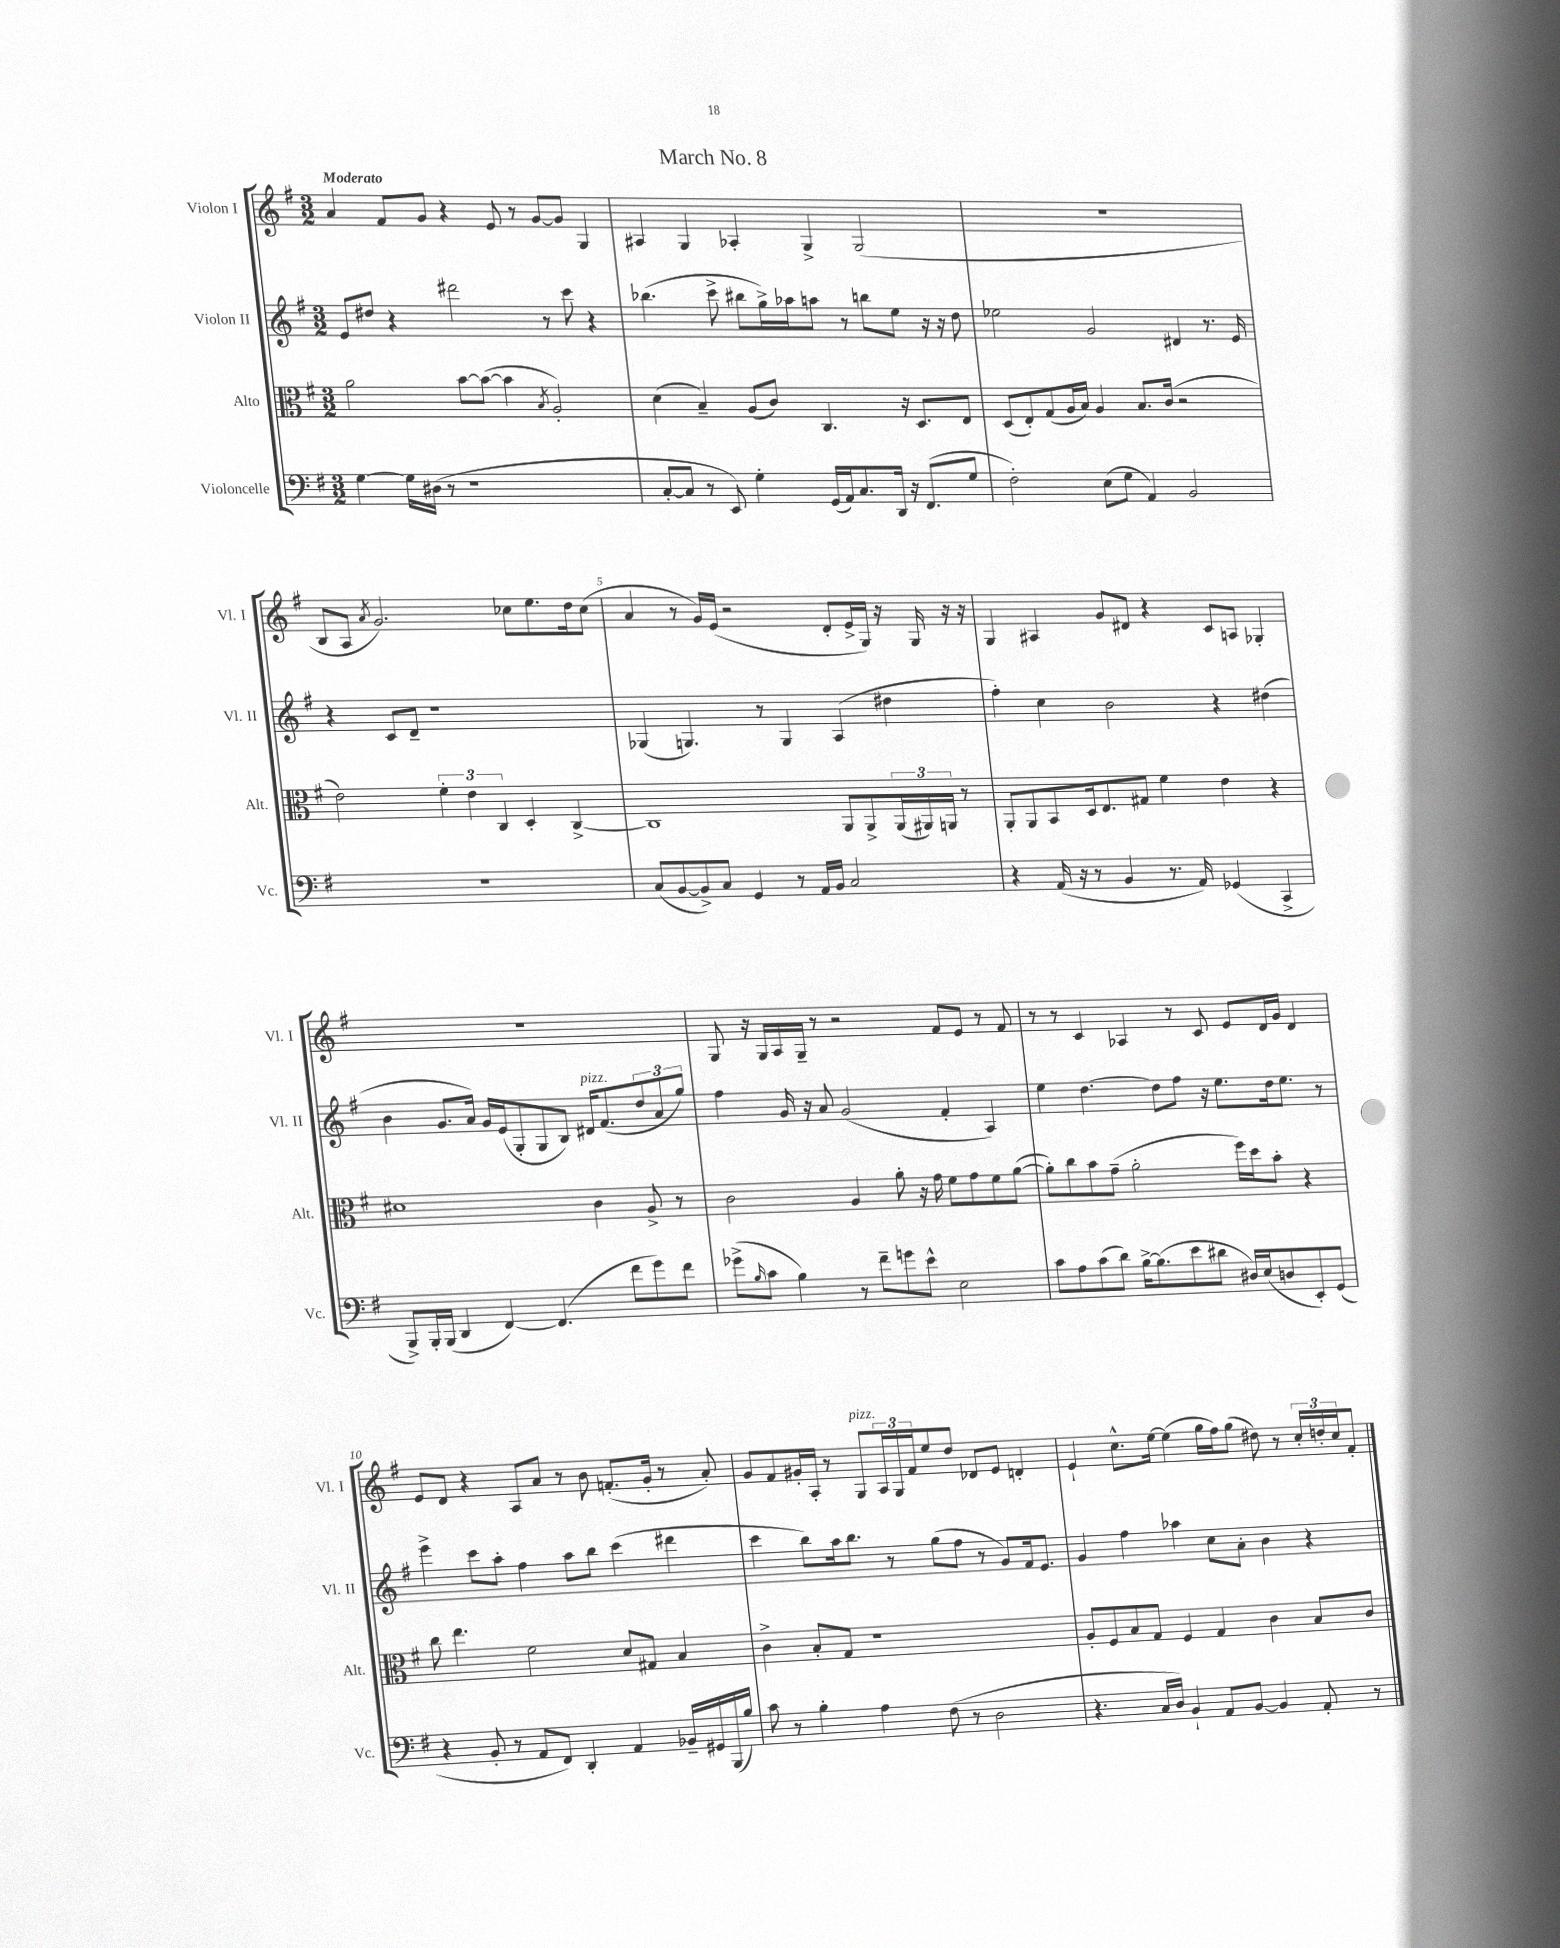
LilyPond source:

\header { title = "March No. 8" }
<<
\new StaffGroup <<
\new Staff = "s0" \with { instrumentName = "Violon I" shortInstrumentName = "Vl. I" } {
    \clef treble \key g \major \numericTimeSignature \time 3/2 \tempo "Moderato"
    a'4 fis'8 g'8 r4 e'8 r8 g'8~ g'8 g4 |
    ais4 g4 aes4-. g4-> g2( |
    R1. |
    b8 a8 \acciaccatura { a'8 } g'2.) ces''8 e''8. d''16 ces''8( |
    a'4 r8 g'16) e'16( r2 d'8-. e'16-> g16) r16 g16 r16 r16 |
    g4 ais4 g'8 dis'8 r4 c'8 a8 ges4-. |
    R1. |
    g8 r16 g16 a16 g16-- r8 r2 fis'8 e'8 r8 fis'8 |
    r8 r8 c'4 aes4 r8 c'8 e'8 d'16 g'16 d'4 |
    e'8 d'8 r4 a8 a'8 r8 b'8 f'8.-.( g'16-. r8 a'8-.) |
    g'8 fis'8 gis'16-. a16-. r8 g8^\markup { \italic "pizz." } \tuplet 3/2 { a16 g16 fis'16 } e''8 d''8 des'8 e'8 d'4-. |
    e'4-! c''8.-^ e''16~ e''4( g''16 fis''16) g''8( dis''8) r8 \tuplet 3/2 { c''16-. d''16-. c''16 } fis'8-. \bar "|." |
}
\new Staff = "s1" \with { instrumentName = "Violon II" shortInstrumentName = "Vl. II" } {
    \clef treble \key g \major \numericTimeSignature \time 3/2
    e'8 dis''8 r4 dis'''2 r8 c'''8 r4 |
    bes''4.( c'''8-> bis''8 g''16->) aes''16 a''8 r8 b''8 e''8 r16 r16 d''8 |
    ees''2 g'2 dis'4 r8. e'16 |
    r4 c'8 d'8-- r1 |
    ges4( g4.) r8 g4 a4( dis''4 |
    fis''4-.) c''4 b'2 r4 dis''4( |
    b'4 g'8. a'16) g'16 e'16( g8-. g8 b8) dis'16^\markup { \italic "pizz." } fis'8.( \tuplet 3/2 { d''8 a'8 g''8) } |
    fis''4 g'16 r16 a'8 g'2( fis'4-. a4) |
    e''4 d''4.~ d''8 fis''8 r16 e''8. d''16 e''8. r8 |
    e'''4-> c'''8 a''8-. fis''4 a''8 b''8 c'''4( dis'''4 |
    c'''4 b''8) a''16 b''8. r8 g''8( fis''8 r8 g'8) fis'16 e'8. |
    g'4 fis''4 aes''4 c''8 a'8-. b'4 r4 \bar "|." |
}
\new Staff = "s2" \with { instrumentName = "Alto" shortInstrumentName = "Alt." } {
    \clef alto \key g \major \numericTimeSignature \time 3/2
    a'2 b'8~ b'8~( b'4 \acciaccatura { b8 } a2-.) |
    d'4( b4--) a8( c'8) c4. r16 d8. e8 |
    d8( e8-.) g8( a16 b16) a4 b8. c'16( r2 |
    e'2) \tuplet 3/2 { fis'4-. e'4 c4 } d4-. c4~-> |
    c1 a,8 a,8-> \tuplet 3/2 { a,16( ais,16) a,16 } r8 |
    a,8-. a,8 b,8 d16 e8. gis8 fis'4 e'4 r4 |
    dis'1 c'4 a8-> r8 |
    c'2 a4 a'8-. r16 g'16 fis'8 g'8 fis'8 a'8~( |
    a'8-.) c''8 b'8 g'8--( a'2-. fis''16) d''16 b'8-. r4 |
    c''8 e''4. fis'2 d'8 gis8 b4 |
    c'4-> b8-. g8 r1 |
    a8-. fis8 b8 g8 fis4 g4 c'4 b8 c'8 \bar "|." |
}
\new Staff = "s3" \with { instrumentName = "Violoncelle" shortInstrumentName = "Vc." } {
    \clef bass \key g \major \numericTimeSignature \time 3/2
    g4~ g16 dis16( r8 r1 |
    c8~-. c8 r8 e,8) g4-. g,16( a,16) c8. d,16 r16 fis,8.( g8 |
    fis2-.) e8( g8 a,4) b,2 |
    R1. |
    c8( b,8~ b,8->) c8 g,4 r8 a,16 b,16 c2 |
    r4 a,16( r16 r8 b,4 r8. a,16) ges,4( c,4-> |
    b,,8->) b,,16-. b,,16( d,4 fis,4~) fis,4.( fis'8 g'8) fis'8 |
    ges'8->( \grace { b16 } c'8 b4) r8 fis'8-- g'8 e'8-^ e2 |
    c'8 a8 c'8( d'8) b16~-> b8.( e'8 dis'8 dis16) e16( d8 e,8-.) g,8( |
    r4 b,8-. r8 a,8 fis,8) d,4-. a,4 bes,16-- gis,16 b,,16( b16) |
    c'8 r8 b4-. a4 fis8( r8 d2 |
    r4. c16 d16) b,4-! a,8 b,8~ b,4 a,8-. r8 \bar "|." |
}
>>
>>
\layout { \context { \Score \override BarNumber.break-visibility = ##(#f #t #t) barNumberVisibility = #(every-nth-bar-number-visible 5) } }
